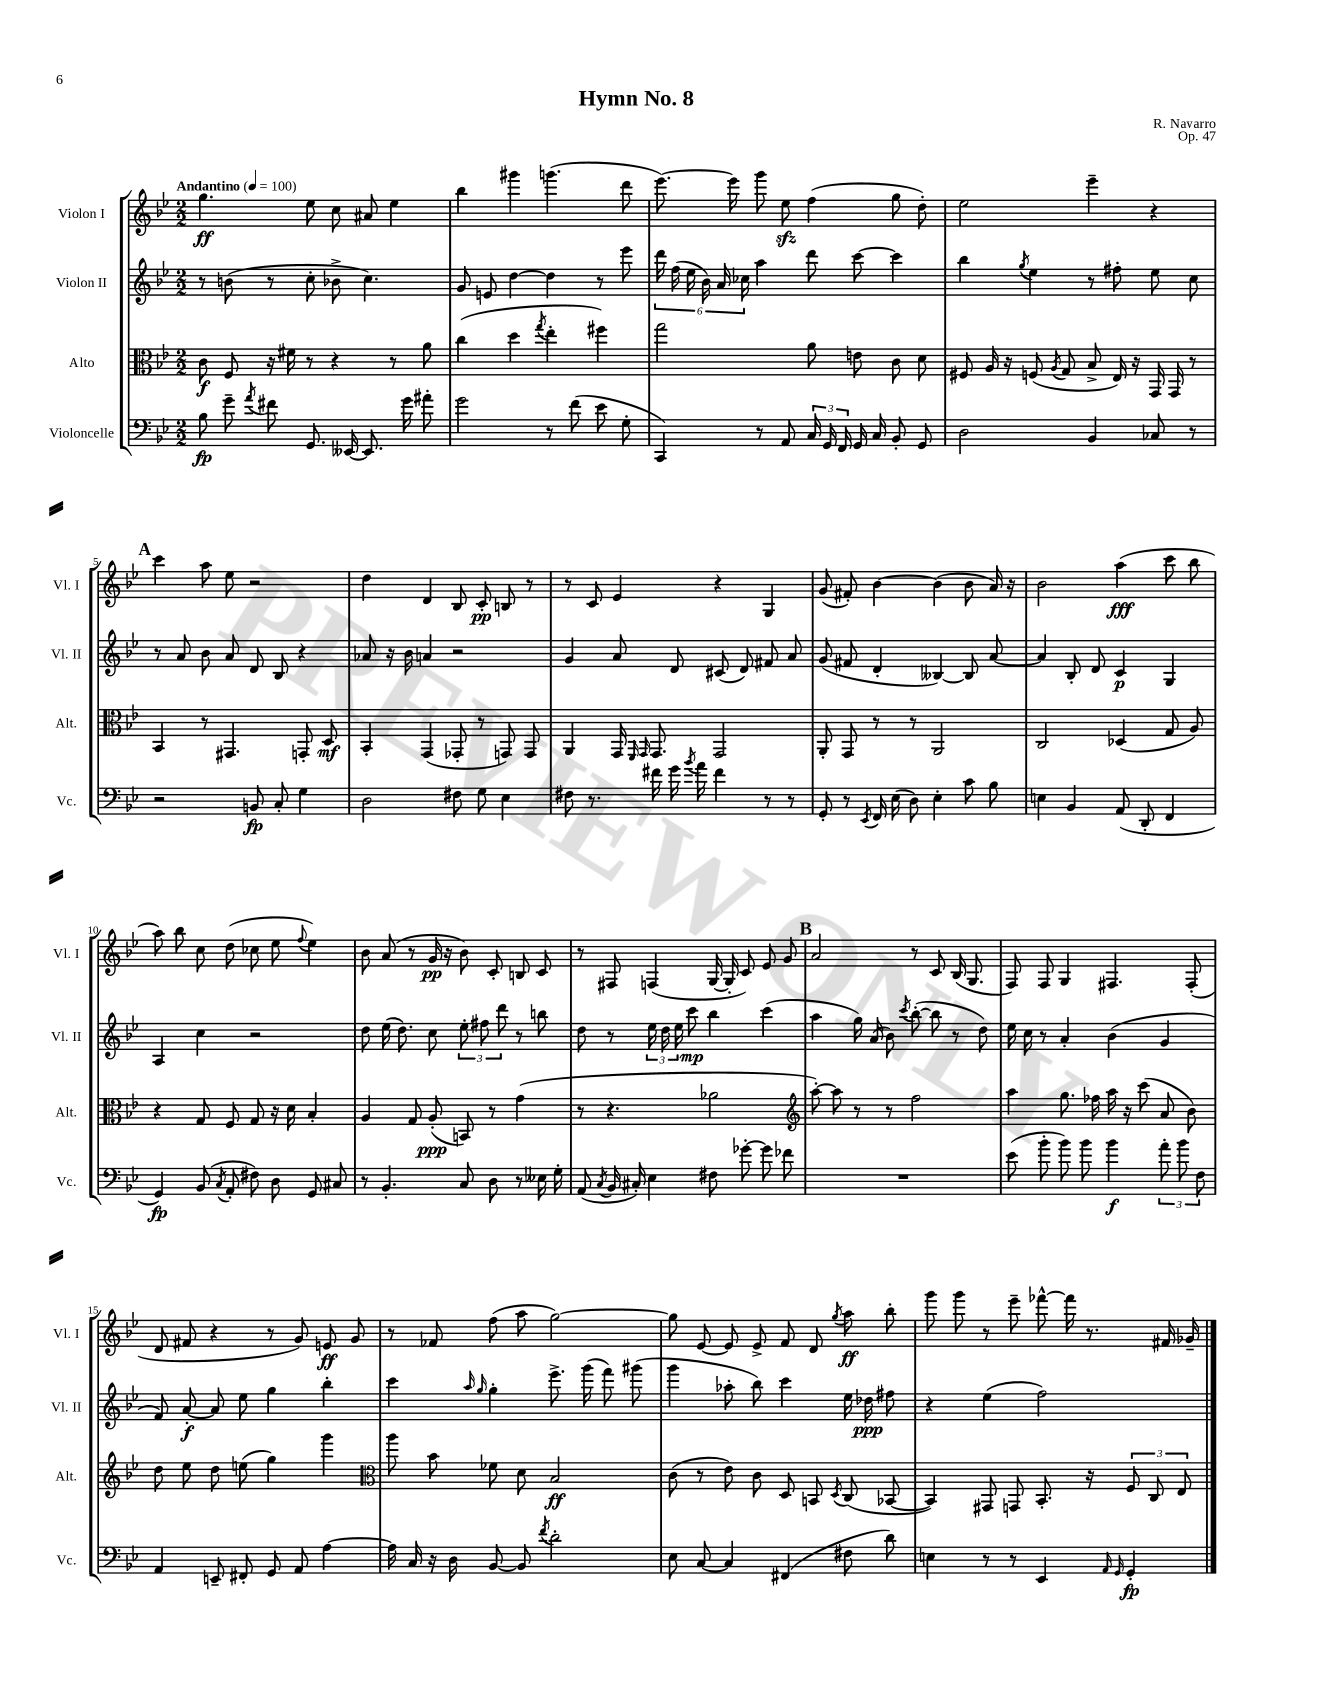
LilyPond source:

\header { title = "Hymn No. 8" composer = "R. Navarro" opus = "Op. 47" }
<<
\new StaffGroup <<
\new Staff = "s0" \with { instrumentName = "Violon I" shortInstrumentName = "Vl. I" } {
    \clef treble \key bes \major \numericTimeSignature \time 2/2 \tempo "Andantino" 4 = 100
    \autoBeamOff g''4.\ff ees''8 c''8 ais'8 ees''4 |
    bes''4 gis'''4 g'''4.( d'''8 |
    ees'''8.~) ees'''16 g'''8 ees''8\sfz f''4( g''8 d''8-.) |
    ees''2 ees'''4-- r4 |
    \mark \markup { \bold "A" } c'''4 a''8 ees''8 r2 |
    d''4 d'4 bes8 c'8-.\pp b8 r8 |
    r8 c'8 ees'4 r4 g4 |
    g'8( fis'8-.) bes'4~ bes'4( bes'8 a'16) r16 |
    bes'2 a''4\fff( c'''8 bes''8 |
    a''8) bes''8 c''8 d''8( ces''8 ees''8 \appoggiatura { f''8 } ees''4) |
    bes'8 a'8( r8 g'16\pp r16 bes'8) c'8-. b8 c'8 |
    r8 fis8 f4( g16~ g16-. c'8) ees'8 g'8 |
    \mark \markup { \bold "B" } a'2 r8 c'8 bes16( g8. |
    f8) f8 g4 fis4. fis8-.( |
    d'8 fis'8 r4 r8 g'8) e'8\ff g'8 |
    r8 fes'8 f''8( a''8 g''2~) |
    g''8 ees'8~ ees'8 ees'8-> f'8 d'8 \acciaccatura { g''8 } a''8\ff bes''8-. |
    g'''8 g'''8 r8 ees'''8-- fes'''8~-^ fes'''16 r8. fis'16 ges'16-- \bar "|." |
}
\new Staff = "s1" \with { instrumentName = "Violon II" shortInstrumentName = "Vl. II" } {
    \clef treble \key bes \major \numericTimeSignature \time 2/2
    \autoBeamOff r8 b'8( r8 c''8-. bes'8-> c''4.) |
    g'8 e'8 d''4~ d''4 r8 ees'''8 |
    \tuplet 6/4 { d'''16 f''16( ees''16 bes'16) a'16 ces''16 } a''4 d'''8 c'''8~ c'''4 |
    bes''4 \acciaccatura { g''8 } ees''4 r8 fis''8-. ees''8 c''8 |
    \mark \markup { \bold "A" } r8 a'8 bes'8 a'8 d'8 bes8 r4 |
    aes'8 r16 bes'16 a'4 r2 |
    g'4 a'8 d'8 cis'8( d'8) fis'8 a'8 |
    g'8( fis'8 d'4-. beses4~) beses8 a'8~ |
    a'4 bes8-. d'8 c'4\p g4 |
    a4 c''4 r2 |
    d''8 ees''16( d''8.) c''8 \tuplet 3/2 { ees''8-. fis''8 d'''8 } r8 b''8 |
    d''8 r8 \tuplet 3/2 { ees''16 d''16 ees''16 } c'''8\mp bes''4 c'''4( |
    \mark \markup { \bold "B" } a''4 g''16) a'16( bes'8) \acciaccatura { c'''8 } bes''8~-.( bes''8 r8 d''8) |
    ees''16 c''16 r8 a'4-. bes'4( g'4 |
    f'8) a'8~-.\f a'8 ees''8 g''4 bes''4-. |
    c'''4 \grace { a''16 g''16 } g''4-. ees'''8.-> g'''16( f'''8) gis'''8( |
    g'''4 aes''8-. bes''8) c'''4 ees''16 des''16\ppp fis''8 |
    r4 ees''4( f''2) \bar "|." |
}
\new Staff = "s2" \with { instrumentName = "Alto" shortInstrumentName = "Alt." } {
    \clef alto \key bes \major \numericTimeSignature \time 2/2
    \autoBeamOff c'8\f f8 r16 fis'16 r8 r4 r8 a'8 |
    c''4( d''4 \acciaccatura { g''8 } ees''4-. fis''4) |
    g''2 a'8 e'8 c'8 d'8 |
    fis8 a16 r16 f8( \acciaccatura { a8 } g8 bes8-> ees16) r16 g,16 g,16 r8 |
    \mark \markup { \bold "A" } bes,4 r8 gis,4. g,8-. d8\mf |
    bes,4-. g,4( ges,8-. r8 g,8) g,8 |
    a,4 g,16 \grace { f,16 g,16 } g,8. g,2 |
    a,8-. g,8 r8 r8 a,2 |
    c2 des4( g8 a8) |
    r4 g8 f8 g8 r16 d'16 bes4-. |
    a4 g8 a8-.\ppp( b,8) r8 g'4( |
    r8 r4. aes'2 |
    \mark \markup { \bold "B" } \clef treble a''8~-.) a''8 r8 r8 f''2 |
    a''4 g''8. fes''16 a''16 r16 c'''8( a'8 bes'8) |
    d''8 ees''8 d''8 e''8( g''4) g'''4 |
    \clef alto a''8 bes'8 fes'8 d'8 bes2\ff |
    c'8( r8 ees'8) c'8 d8 b,8 \acciaccatura { d8 } c8( bes,8~ |
    bes,4) gis,8 g,8 bes,8.-. r16 \tuplet 3/2 { f8 c8 ees8 } \bar "|." |
}
\new Staff = "s3" \with { instrumentName = "Violoncelle" shortInstrumentName = "Vc." } {
    \clef bass \key bes \major \numericTimeSignature \time 2/2
    \autoBeamOff bes8\fp g'8-- \acciaccatura { a'8 } fis'8 g,8. eeses,16~ eeses,8. g'16 ais'8-. |
    g'2 r8 f'8( ees'8 g8-. |
    c,4) r8 a,8 \tuplet 3/2 { c16 g,16 f,16 } g,16 c16 bes,8-. g,8 |
    d2 bes,4 ces8 r8 |
    \mark \markup { \bold "A" } r2 b,8\fp c8-. g4 |
    d2 fis8 g8 ees4 |
    fis8 r8. fis'16 g'16 \acciaccatura { bes'8 } a'16 fis'4 r8 r8 |
    g,8-. r8 \acciaccatura { ees,8 } f,16 ees16( d8) ees4-. c'8 bes8 |
    e4 bes,4 a,8( d,8-. f,4 |
    g,4\fp) bes,8( \acciaccatura { c8 } a,8-. fis8) d8 g,8 cis8 |
    r8 bes,4.-. c8 d8 r8 eeses16 g16-. |
    a,8( \acciaccatura { c8 } bes,16 cis16-.) ees4 fis8 ges'8~-. ges'8 fes'8 |
    \mark \markup { \bold "B" } R1 |
    ees'8( bes'8-. bes'8) bes'8 bes'4\f \tuplet 3/2 { a'8-. bes'8 f8 } |
    a,4 e,8-- fis,8-. g,8 a,8 a4~ |
    a16 c16 r16 d16 bes,8~ bes,8 \acciaccatura { f'8 } d'2-. |
    ees8 c8~ c4 fis,4( fis8 d'8) |
    e4 r8 r8 ees,4 \grace { a,16 g,16 } g,4-.\fp \bar "|." |
}
>>
>>
